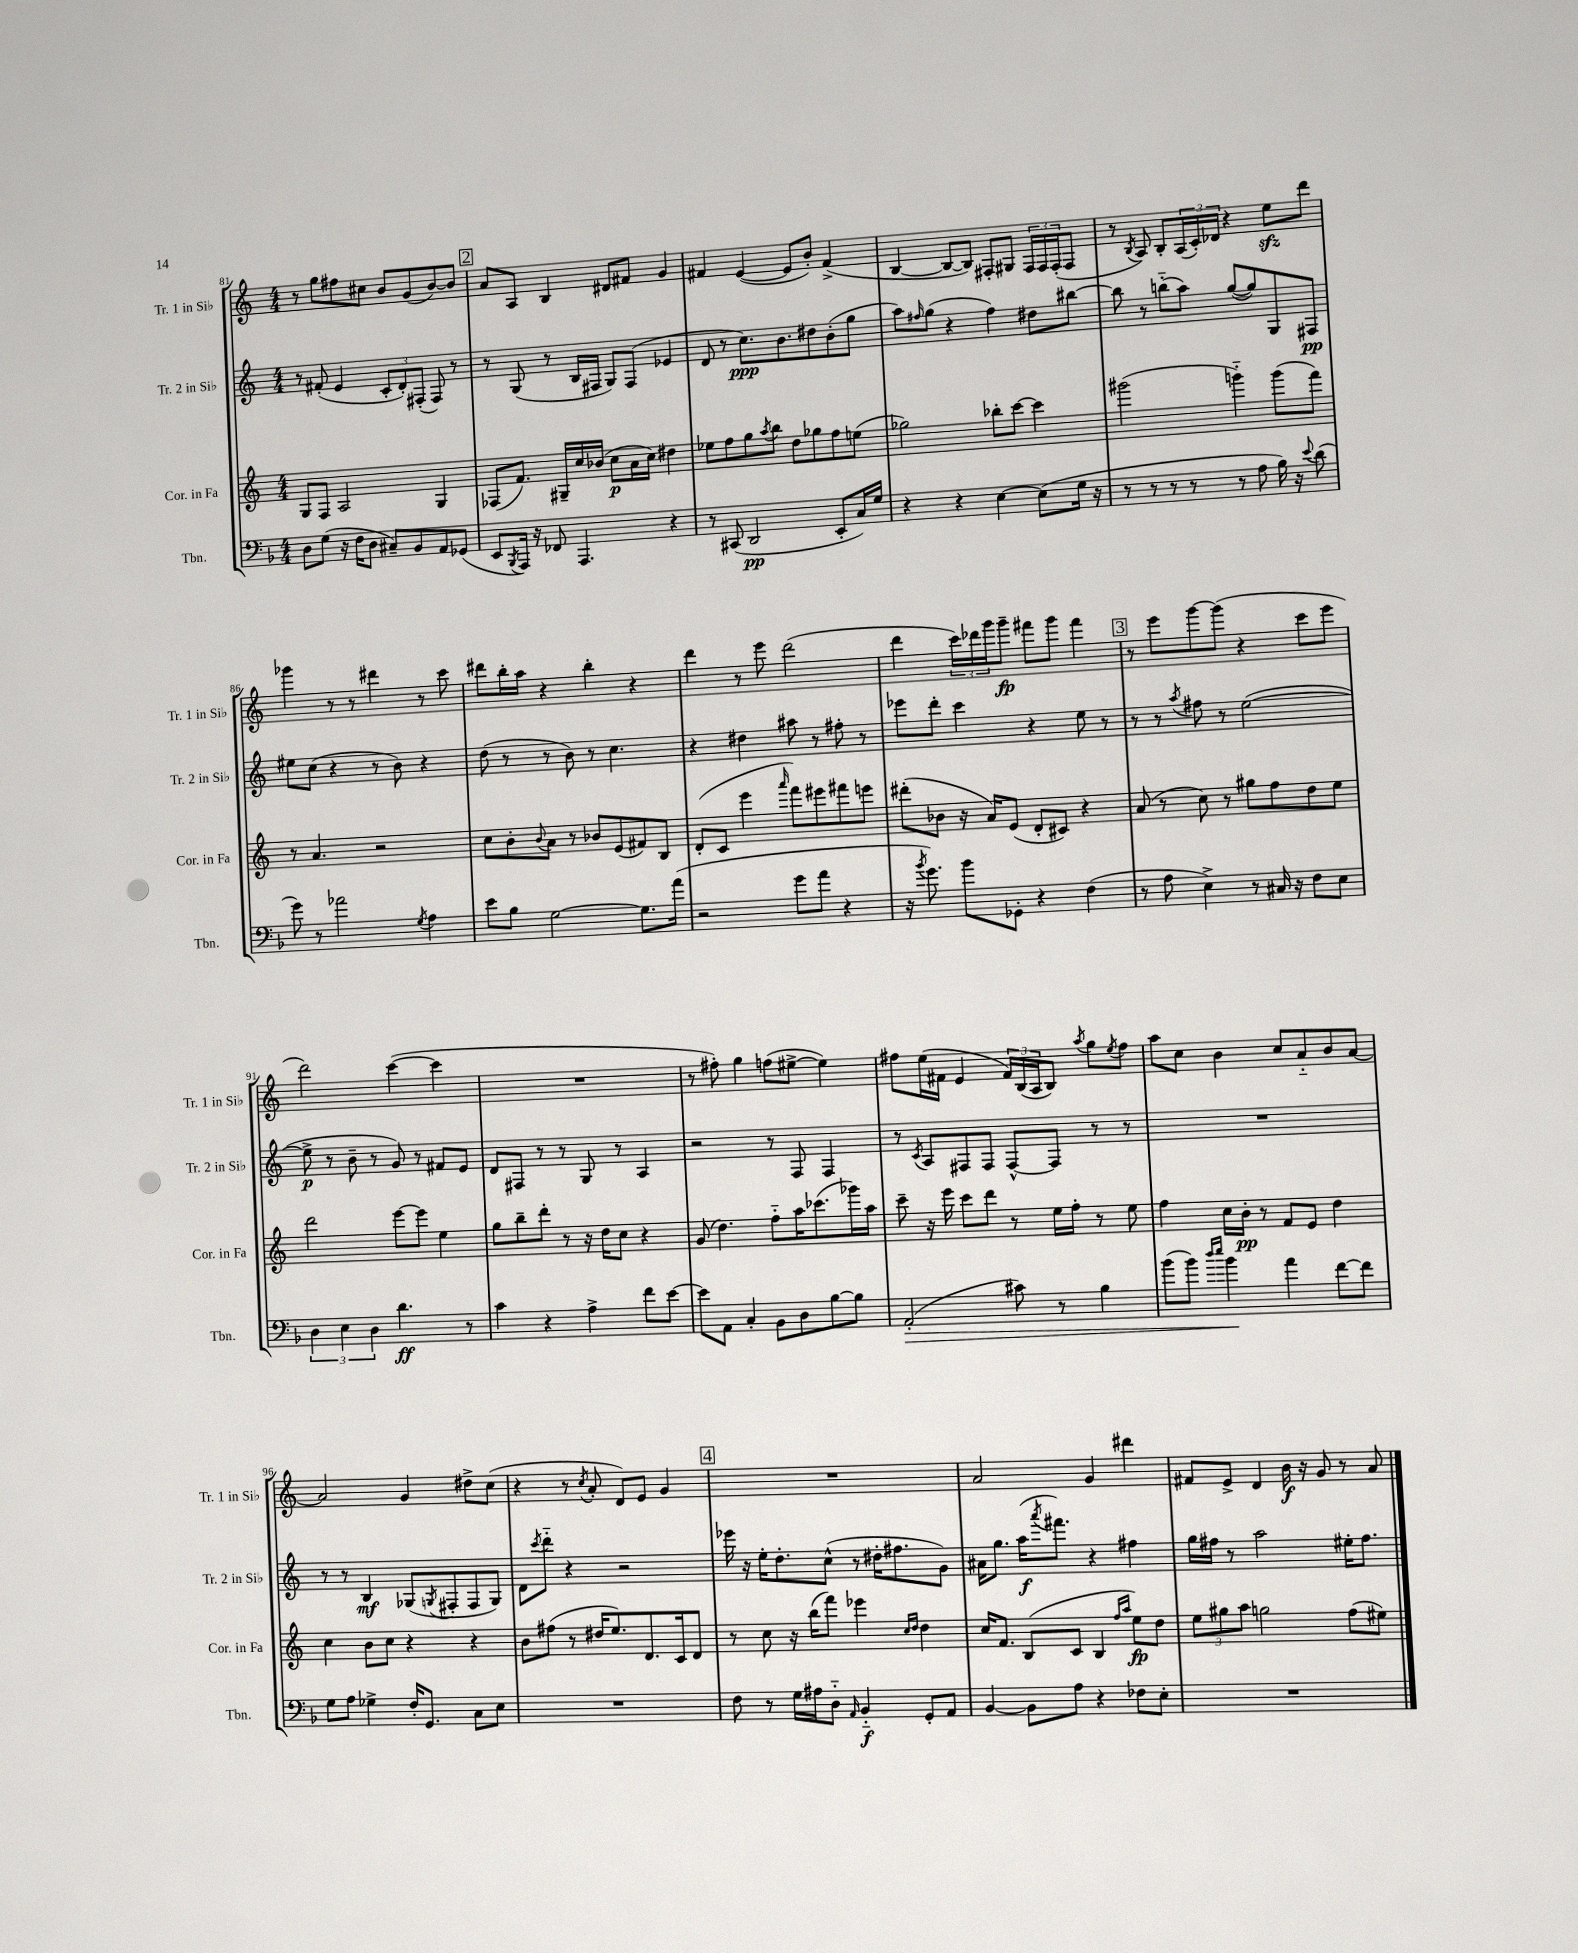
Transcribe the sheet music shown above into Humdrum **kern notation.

**kern	**kern	**kern	**kern
*staff4	*staff3	*staff2	*staff1
*clefF4	*clefG2	*clefG2	*clefG2
*k[b-]	*k[]	*k[]	*k[]
*M4/4	*M4/4	*M4/4	*M4/4
8D	8G	8r	8r
(8G	8F	(8f#'	8gg
16r	2A	4e	8ff#
16F	.	.	.
8D	.	.	8cc#
8C#~)	.	12c'	8b
.	.	12d')	.
8BB-	.	.	(8g
.	.	(12F#'	.
8AA	4G	8F#)	[8b)
(8GG-	.	8r	8b]
=	=	=	=
8EE	(8F-	8r	8a
8qBBB-	.	.	.
16AAA)	8.f)	(8G	8A
16r	.	.	.
8FF-	.	8r	4B
.	16G#~	.	.
4.AAA	16cc	16B	.
.	(16b-	16F#	.
.	8cc	8G)	8d#
.	16a	(8F#	8f#
.	16cc)	.	.
4r	4dd#	4e-	4g
=	=	=	=
8r	8ee-	8d	4f#
(8CC#	8ff	8r	.
2DD	8gg	8.cc)	([4e
.	8qaa	.	.
.	8bb	.	.
.	.	8.b	.
.	8dd	.	8e]
.	8gg-	8dd#	8b')
8EE'	8ff	(8b'	(4f#^
16C)	(8ee	8gg	.
16G	.	.	.
=	=	=	=
4r	2gg-)	8aa)	[4B
.	.	16qqff#	.
.	.	(8gg	.
4r	.	4r	8B_
.	.	.	8B])
[4E	8bb-'	4ff#)	8F#'
.	[8ccc	.	8G#
(8E]	4ccc]	8dd#	24F#
.	.	.	24F#
.	.	.	(24F#'
16G	.	[8bb#	8F#
16r	.	.	.
=	=	=	=
8r	(2ggg#	8bb#]	8r
.	.	.	8qB
8r	.	8r	8A)
8r	.	(8bb'~	8B'
8r	.	8aa)	(24A
.	.	.	24c')
.	.	.	24d-
8r	4ggg'~)	([8gg	4r
8A	.	8gg])	.
16B-)	(8ggg	8G	8ee
16r	.	.	.
8qqe	.	.	.
(8d	8fff)	8F#	8ddd
=	=	=	=
8g)	8r	8ee#	4ggg-
8r	4.a	(8cc	.
2a-	.	4r	8r
.	.	.	8r
.	2r	8r	4ddd#
.	.	8b)	.
8qG	.	.	.
4A	.	4r	8r
.	.	.	8ccc
=	=	=	=
8e	8cc	(8dd	8ddd#
8B-	8b'	8r	16bb'
.	.	.	16aa
.	8qqb	.	.
[2G	8a	8r	4r
.	8r	8b)	.
.	8b-	8r	4bb'
.	(8e	4.cc	.
8.G]	8f#)	.	4r
.	8B	.	.
(16a	.	.	.
=	=	=	=
2r	(8d'	4r	4ddd
.	8c	.	.
.	4eee	4dd#	8r
.	.	.	8eee
.	16qqaaa	.	.
8g	8fff)	8aa#	(2ddd
8a	8eee#	8r	.
4r	8fff#	8ff#'	.
.	8eee	8r	.
=	=	=	=
16r	(8ddd#'	8eee-	4ddd
8qb-	.	.	.
8.g)	.	.	.
.	8b-	8ddd'	.
8b-	16r	4ccc	24ccc)
.	.	.	24ddd-
.	16a)	.	.
.	.	.	24ggg
8GG-'	(8e	.	8ggg~
4r	8d'	4r	8fff#
.	8c#)	.	8ggg
(4F	4r	8ee	4fff#
.	.	8r	.
=	=	=	=
8r	(8a	8r	8r
8A	8r	8r	8eee
.	.	8qaa	.
4E^)	8cc)	8ff#	[8ggg
.	8r	8r	(8ggg]
8r	8gg#	([2ee	4r
16C#	8ff	.	.
16r	.	.	.
8F	8dd	.	8ccc
8E	8ee	.	8eee
=	=	=	=
6D	2ddd	8ee^]	2ddd)
.	.	8r	.
6E	.	.	.
.	.	8b~	.
6D	.	.	.
.	.	8r	.
4.d	[8eee	8g)	([4ccc
.	8eee]	8r	.
.	4ee	8f#	4ccc]
8r	.	8e	.
=	=	=	=
4c	8gg	8d	1r
.	8bb~	8F#	.
4r	8ddd'	8r	.
.	8r	8r	.
4A^	16r	8G	.
.	16dd	.	.
.	8cc	8r	.
8f	4r	4A	.
[8e	.	.	.
=	=	=	=
8e]	(8g	2r	8r
8AA	4.dd)	.	8ff#')
4C'	.	.	4gg
8BB-	8ff'~	8r	(8ff
8D	16aa	8F	[8ee#^
.	(8.ccc-	.	.
[8B-	.	4F	4ee#])
8B-]	16ggg-)	.	.
.	16aa	.	.
=	=	=	=
(2AA'	8ccc~	8r	8ff#
.	.	8qc	.
.	16r	8A	(16ee
.	16eee	.	16f#
.	8ccc	8F#	4e
.	8ddd	8F#	.
8c#)	8r	[8F#^^	24f#)
.	.	.	(24B
.	.	.	24A
8r	16ee	8F#]	8B)
.	16ff'	.	.
.	.	.	8qaa
4B-	8r	8r	8gg
.	.	.	8qee
.	8ee	8r	8ff#
=	=	=	=
(8b-	4ff	1r	8aa
8b-)	.	.	8cc
16qqdd	.	.	.
16qqee	.	.	.
4b-	16cc	.	4b
.	16b'	.	.
.	8r	.	.
4a	8f	.	8cc
.	8e	.	8a'~
[8f	4dd	.	8b
8f]	.	.	[8a
=	=	=	=
8G	4cc	8r	2a]
8A	.	8r	.
4G-^	8b	4B	.
.	8cc	.	.
16F'	4r	(8G-	4g
8.GG	.	.	.
.	.	8qG	.
.	.	8F#'	.
8C	4r	8F#	8dd#^
8E	.	8G)	(8cc
=	=	=	=
1r	8b	8d	4r
.	.	8qccc	.
.	(8ff#	8ddd'~	.
.	8r	4r	8r
.	.	.	8qcc
.	16dd#	.	8a'
.	8.ee)	.	.
.	.	2r	8d)
.	8.d	.	8e
.	.	.	4g
.	16c	.	.
.	8d	.	.
=	=	=	=
8F	8r	16eee-	1r
.	.	16r	.
8r	8cc	16ee'	.
.	.	8.dd'	.
16G	16r	.	.
16A#	(16bb	.	.
8D'~	8fff)	(8cc^^	.
16qqAA	.	.	.
4BB-'~	4eee-	8r	.
.	.	16dd#'	.
.	.	8.ff#	.
.	16qqcc	.	.
.	16qqdd	.	.
8GG'	4dd	.	.
8AA	.	8g)	.
=	=	=	=
[4BB-	16cc	16a#	2a
.	8.f	8.gg	.
8BB-]	(8B	(16aa	.
.	.	8qaaa	.
.	.	8.fff#)	.
8A	8c	.	.
4r	4B	4r	4g
.	16qqff	.	.
.	16qqaa	.	.
8F-	8ee)	4ff#	4ddd#
8E'	8dd	.	.
=	=	=	=
1r	12ee	16gg	8f#
.	.	16ff#	.
.	12gg#	.	.
.	.	8r	8e^
.	12aa	.	.
.	2gg	2aa	4d
.	.	.	16b
.	.	.	16r
.	.	.	8g
.	(8ff	16ee#'	8r
.	.	8.ff#	.
.	8ee#)	.	8a
==	==	==	==
*-	*-	*-	*-
